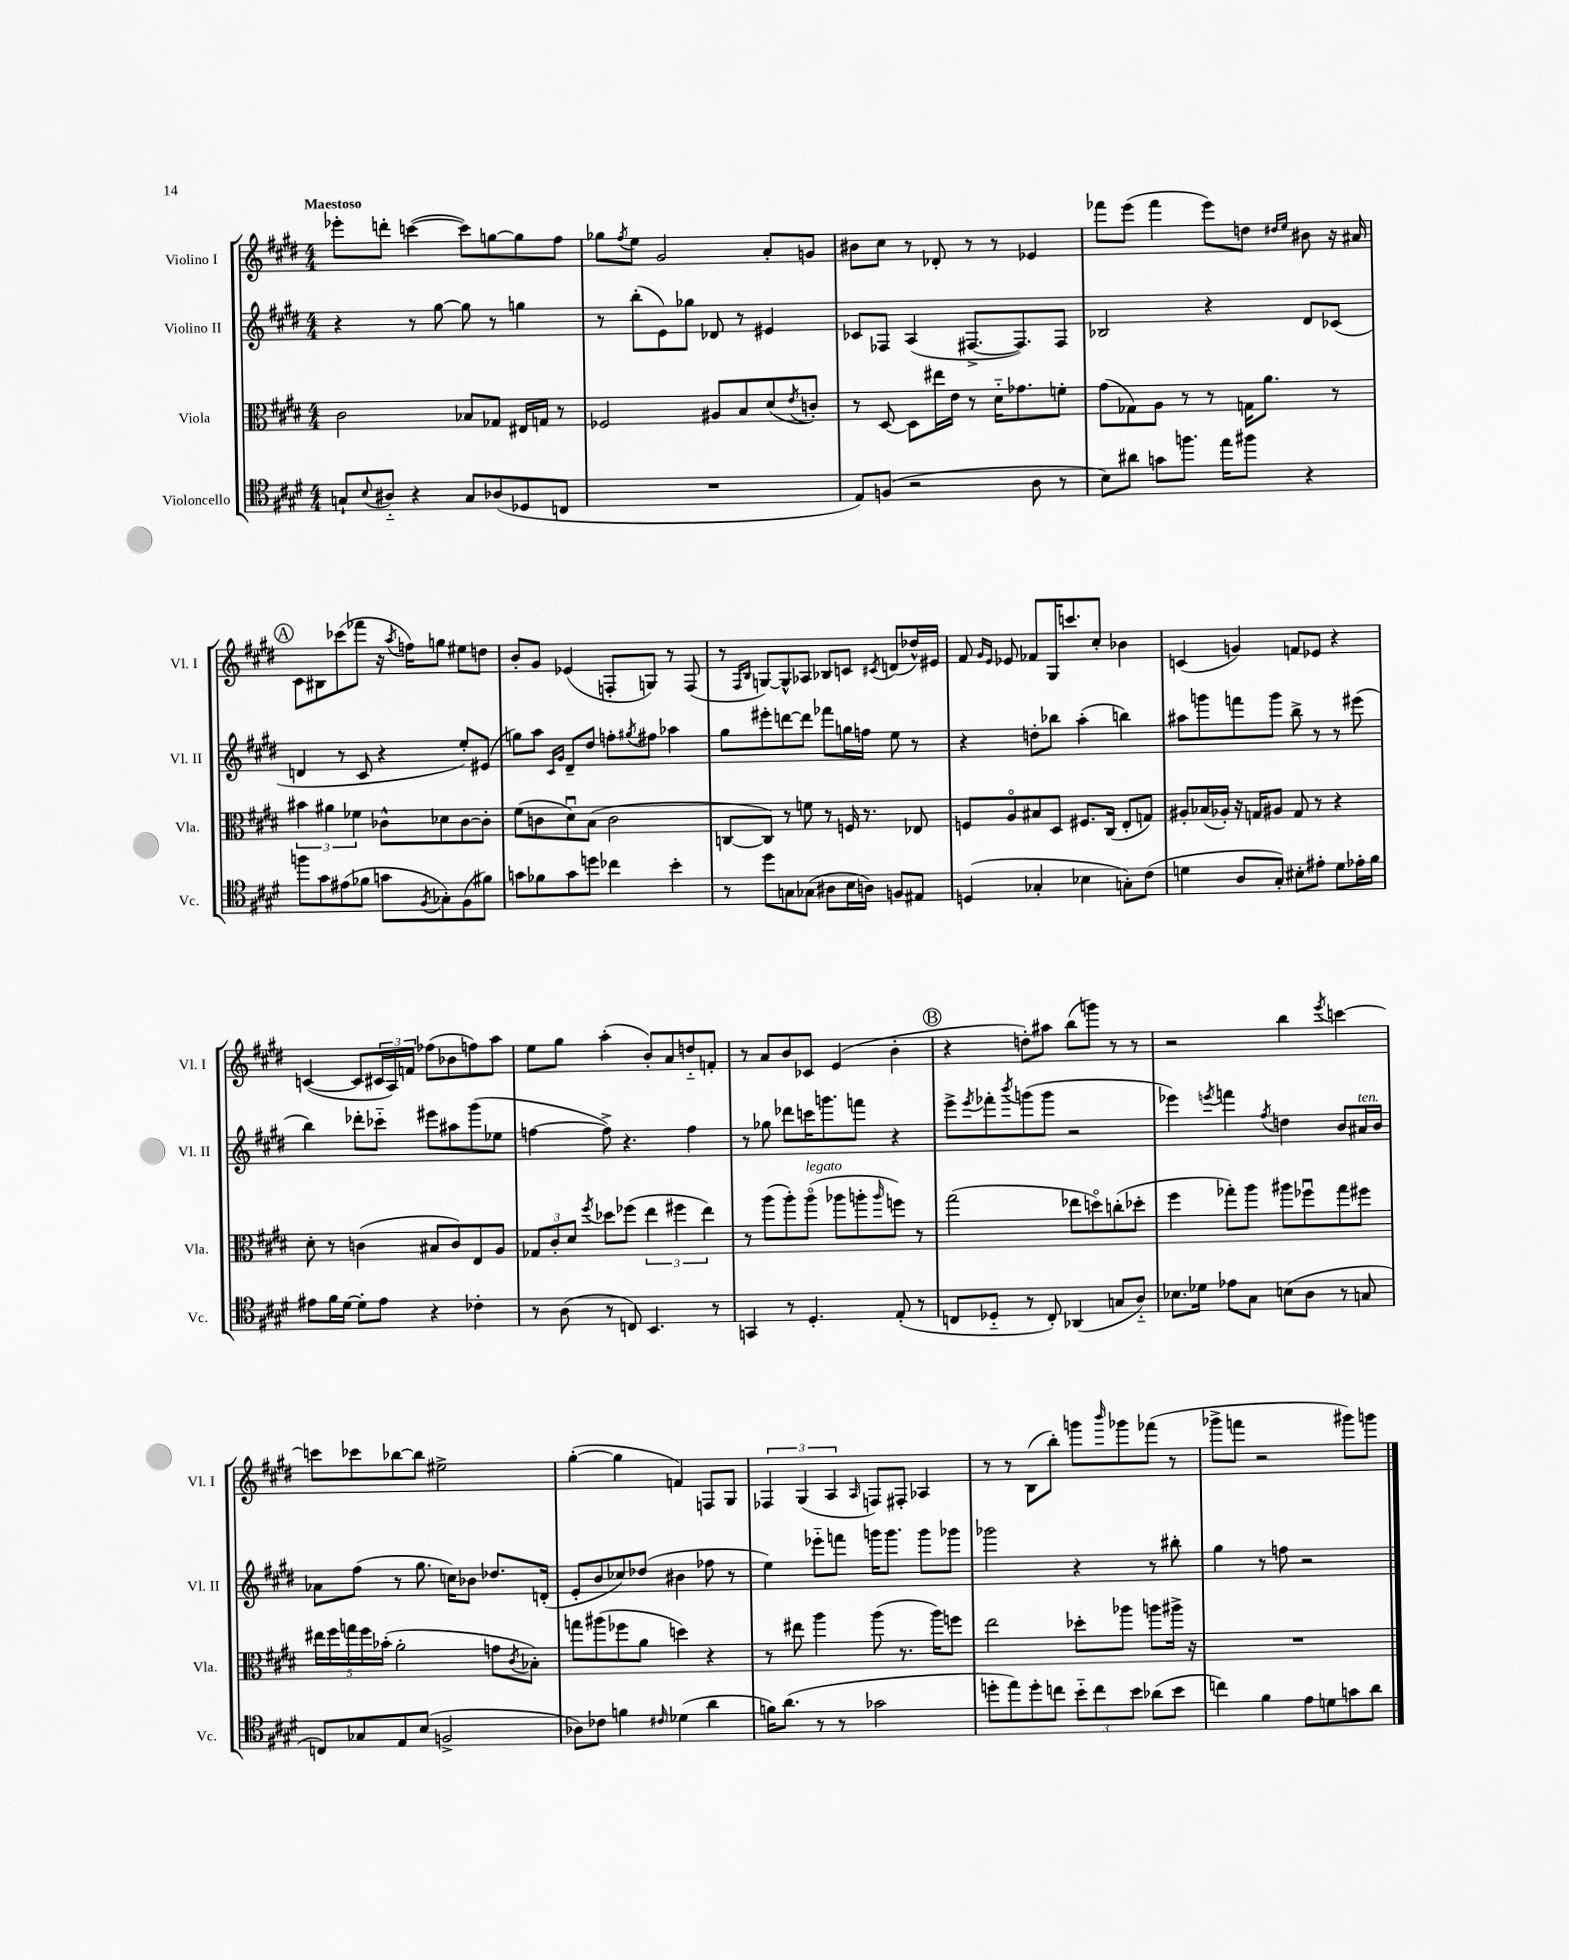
<<
\new StaffGroup <<
\new Staff = "s0" \with { instrumentName = "Violino I" shortInstrumentName = "Vl. I" } {
    \clef treble \key e \major \numericTimeSignature \time 4/4 \tempo "Maestoso"
    ees'''8-. d'''8-. c'''4~( c'''8) g''8~ g''8 fis''8 |
    ges''8 \acciaccatura { fis''8 } e''8 gis'2 a'8-. g'8 |
    bis'8 cis''8 r8 des'8-. r8 r8 ees'4 |
    fes'''8 e'''8( fes'''4 e'''8) d''8 \grace { dis''16 e''16 } bis'8 r16 ais'16 |
    \mark \markup { \circle "A" } cis'8 bis8 ces'''8( fes'''8 r16 \acciaccatura { a''8 } f''16) g''8 eis''8 d''8 |
    b'8-. gis'8 ees'4( f8-. g8) r8 f8( |
    r8 \grace { fis16 b16 } g8~) g8-^ aes8 bes8 c'8 \acciaccatura { cis'8 } d'8( des''16-^) eis'16 |
    fis'8 \grace { gis'16 e'16 } ees'8 fes'8 gis16 c'''8. cis''8-. bes'4 |
    c'4( g'4) f'8 ees'8 r4 |
    c'4~( c'8 \tuplet 3/2 { cis'16 a16) f'16 } fes''8( bes'8 f''8) a''8 |
    e''8 gis''8 a''4-.( b'8-.) a'8 d''8-_ f'8-. |
    r8 a'8 b'8 ces'8 e'4( b'4-. |
    \mark \markup { \circle "B" } r4 d''8-.) ais''8 b''8( g'''8) r8 r8 |
    r2 b''4 \acciaccatura { e'''8 } c'''4~ |
    c'''8 ces'''8 bes''8~ bes''8 eis''2-> |
    gis''4~-.( gis''4 f'4) f8 gis8 |
    \tuplet 3/2 { fes4 gis4( a4 } \grace { a16 } f8) fis8-. aes4 |
    r8 r8 b8( b''8-.) g'''8 \grace { b'''16 } ges'''8 fes'''8( r8 |
    ges'''8-> f'''8 r2 gis'''8) g'''8 \bar "|." |
}
\new Staff = "s1" \with { instrumentName = "Violino II" shortInstrumentName = "Vl. II" } {
    \clef treble \key e \major \numericTimeSignature \time 4/4
    r4 r8 gis''8~ gis''8 r8 g''4 |
    r8 b''8-.( e'8) ges''8 des'8 r8 eis'4 |
    ces'8 fes8 a4( fis8.~-> fis8.) fis8 |
    bes2 r4 dis'8 ces'8( |
    \mark \markup { \circle "A" } d'4 r8 cis'8 r4 e''8-.) eis'8( |
    g''8) a''8 \grace { cis'16 gis'16 } dis'8-- dis''8 f''8-. \acciaccatura { gis''8 } fis''8 aes''4 |
    gis''8 eis'''8-. d'''8~ d'''8 fes'''8 g''16 f''16 e''8 r8 |
    r4 d''8-. bes''8 a''4-.( b''4) |
    ais''8 g'''8 f'''8 g'''8 b''8-> r8 r8 eis'''8( |
    b''4) des'''8-. ces'''8-_ eis'''8 ais''8 gis'''8( ees''8 |
    f''4~ f''8->) r4. f''4 |
    r8 ges''8 des'''8 c'''16 g'''8. f'''8 r4 |
    \mark \markup { \circle "B" } e'''8-> \acciaccatura { e'''8 } fes'''8-. \acciaccatura { b'''8 } g'''8( g'''8 r2 |
    ees'''4) \acciaccatura { e'''8 } f'''4 \acciaccatura { fis''8 } d''4 b'8 ais'16^\markup { \italic "ten." } b'16 |
    aes'8 fis''8( r8 gis''8. c''16) bes'8 des''8. d'16-.( |
    e'8-. b'8 ces''8) des''8( bis'4 fes''8 r8 |
    e''4) ees'''8-_ f'''8 g'''16 g'''8. g'''8 ges'''8 |
    ges'''2 r4 r8 bis''8-. |
    gis''4 r8 f''8 r2 \bar "|." |
}
\new Staff = "s2" \with { instrumentName = "Viola" shortInstrumentName = "Vla." } {
    \clef alto \key e \major \numericTimeSignature \time 4/4
    cis'2 bes8 ges8 eis16 g16 r8 |
    fes2 ais8 b8 dis'8( \acciaccatura { e'8 } c'8-.) |
    r8 dis8~ dis8 eis''16 e'16 r8 dis'16-_ ges'8. f'8-. |
    gis'8( ges8) a8 r8 r8 g16 a'8. r8 |
    \mark \markup { \circle "A" } \tuplet 3/2 { bis'4 ais'4 fes'4 } ces'8-^ des'8 ces'8~ ces'8-. |
    fis'8( c'8 dis'8\downbow) b8( c'2 |
    c8~ c8) r8 f'8 r8 f16 r8. ees8 |
    f8 a8\flageolet bis8 dis8 fis8. cis16( e8-. g8) |
    ais8-. bes16( aes16-.) r16 g16 ais8 g8 r8 r4 |
    dis'8-. r8 c'4( bis8 c'8) e8 a8 |
    \tuplet 3/2 { ges8 cis'8-. dis'8 } \acciaccatura { fis''8 } des''8 fes''8( \tuplet 3/2 { e''4 fis''4 e''4) } |
    r8 a''8( a''8-.) a''8\flageolet^\markup { \italic "legato" }( aes''8 a''8-. \grace { a''16 } f''8) r8 |
    \mark \markup { \circle "B" } gis''2( ees''8 d''8\flageolet) c''8-.( des''8-. |
    fis''4 ges''8-.) a''8 ais''8 fes''8\downbow ges''8 fis''8 |
    \tuplet 5/4 { eis''16 fis''16 g''16 fis''16 bes'16-.( } a'2-. g'8 \acciaccatura { cis'8 } bes8-.) |
    g''8 ais''8( fes''8 a'8 d''4) r4 |
    r8 eis''8 a''4 a''8( r8. a''16) f''8 |
    e''2 des''8-. aes''8 a''8 ais''16-> r16 |
    R1 \bar "|." |
}
\new Staff = "s3" \with { instrumentName = "Violoncello" shortInstrumentName = "Vc." } {
    \clef tenor \key e \major \numericTimeSignature \time 4/4
    g8-! \appoggiatura { b8 } ais8-_ r4 g8 aes8( des8 c8 |
    R1 |
    e8) f8( r2 a8 r8 |
    b8) ais'8 g'8 f''8. e''16 fis''8 r4 |
    \mark \markup { \circle "A" } f''8 gis'8 eis'8( fes'8 g'8 \acciaccatura { fis8 } ges8-.) fis8( fis'8) |
    g'8 fes'8 g'8 d''8 ces''4 b'4-. |
    r8 dis''8 g8 ges8( ais8 b16 a16) f8 eis8 |
    d4( ges4-. bes4 g8-.) cis'8( |
    d'4 a8 gis8-.) bis8-. eis'8-. d'8 ees'16-. fis'16 |
    eis'8 fis'16 dis'16~ dis'8-. eis'8 r4 ces'4-. |
    r8 a8( r8 c8) b,4. r8 |
    g,4 r8 dis4.-. e8-.( r8 |
    \mark \markup { \circle "B" } c8 des8-_ r8 c8-.) aes,4( g8 a8-_) |
    bes8. des'16 ees'8 gis8 b8( a8 r8 g8 |
    c8) ges8 e8 b8( f2-> |
    aes8) ces'8 f'4 \grace { cis'16 } des'4( a'4 |
    f'16) a'8.( r8 r8 ges'2 |
    d''8-. e''8) d''8-. c''8 \tuplet 3/2 { b'8-_ c''8 b'8 } aes'8( b'8 |
    c''4) fis'4 e'8 d'8 g'8 a'8 \bar "|." |
}
>>
>>
\layout { \context { \Score \remove "Bar_number_engraver" } }
